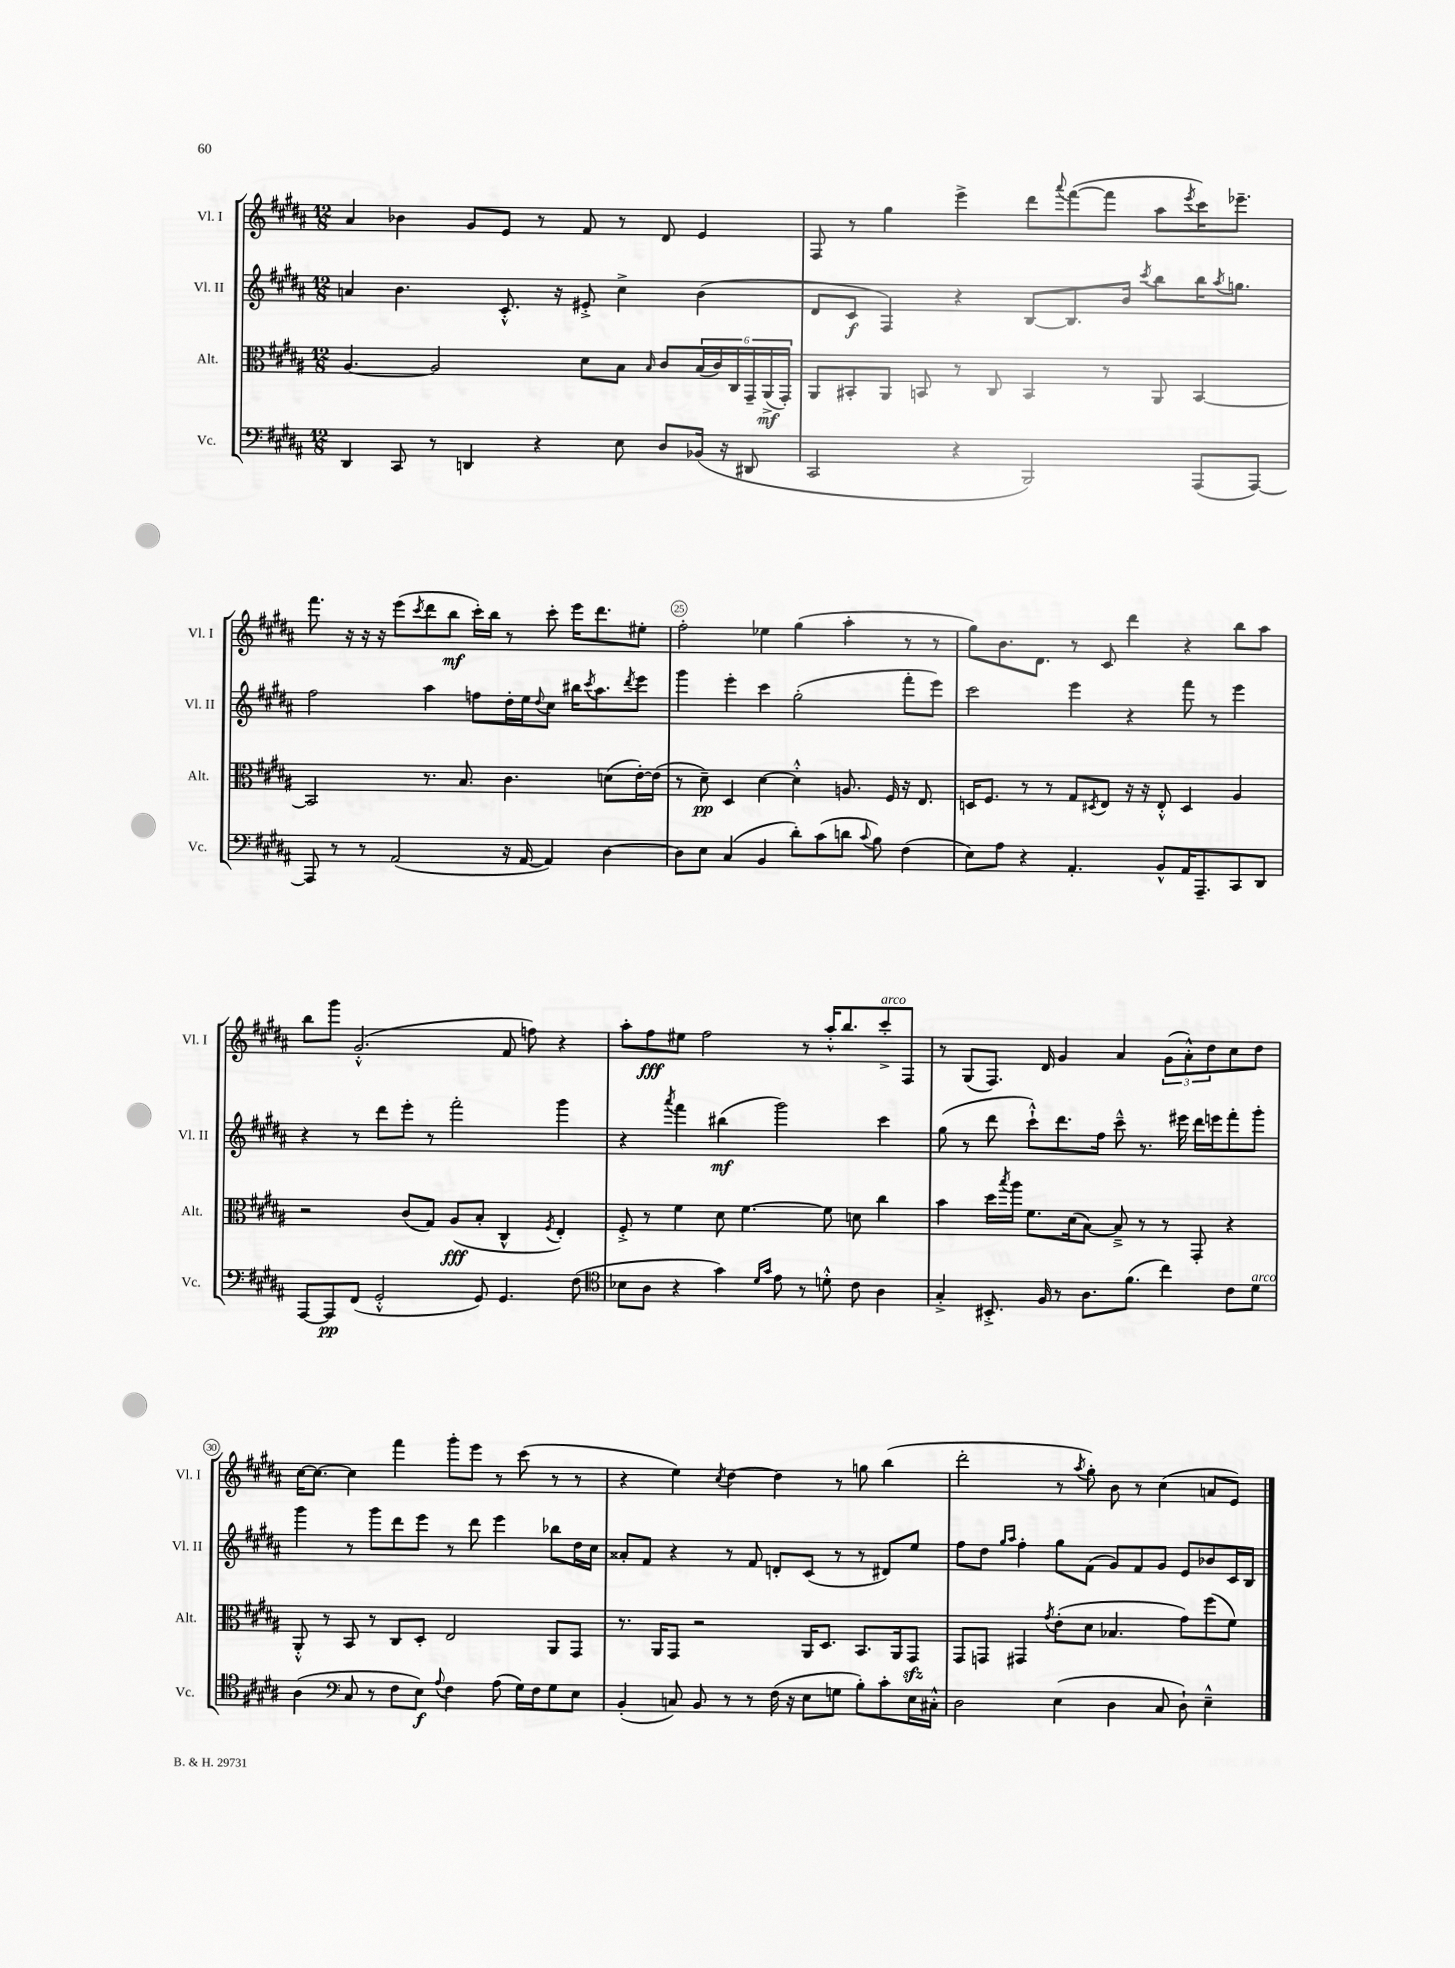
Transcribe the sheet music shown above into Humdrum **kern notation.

**kern	**kern	**kern	**kern
*staff4	*staff3	*staff2	*staff1
*clefF4	*clefC3	*clefG2	*clefG2
*k[f#c#g#d#a#]	*k[f#c#g#d#a#]	*k[f#c#g#d#a#]	*k[f#c#g#d#a#]
*M12/8	*M12/8	*M12/8	*M12/8
4DD#/	[4.A#/	4a/	4a#/
8CC#/	.	4.b\	4b-\
8r	2A#/]	.	.
4DD/	.	.	8g#/L
.	.	8.c#'^^/	8e/J
4r	.	.	8r
.	.	16r	.
.	8d#\L	8e#'^/	8f#/
8E\	8B\J	4cc#^\	8r
.	16qqB/	.	.
8D#/L	8c#/L	.	8d#/
(16BB-/Jk	(24B/L	(4b\	4e/
.	24c#/)	.	.
16r	.	.	.
.	24C#/	.	.
8DD#/	24GG#~/	.	.
.	(24AA#^/	.	.
.	24GG#'/JJ)	.	.
=	=	=	=
2CC#/	8AA#/L	8d#/L	8F#/
.	8BB#'/	8c#/J	8r
.	8AA#/J	4F#/)	4gg#\
.	8BB/	.	.
4r	8r	4r	4eee^\
.	8C#/	.	.
2BBB/)	4BB/	[8B/L	8ddd#\L
.	.	.	8qqaaa#/
.	.	8.B/]	([8fff#\
.	8r	.	8fff#\]J
.	.	16b/Jk	.
.	.	8qccc#/	.
.	8AA#/	8bb\L	8aa#\L
.	.	.	8qeee/
(8AAA#/L	[4BB/	16bb\K	16ccc#\K)
.	.	8qaa#/	.
.	.	8.gg\J	8.eee-~\J
[8AAA#/J)	.	.	.
=	=	=	=
8AAA#/]	2BB/]	2ff#\	8.fff#\
8r	.	.	.
.	.	.	16r
8r	.	.	16r
.	.	.	16r
(2AA#/	.	.	(8eee\L
.	.	.	8qccc#/
.	8.r	4aa#\	8ddd#\
.	.	.	8bb\J
.	8.B/	.	.
.	.	8ff\L	16ccc#'\LL)
.	.	.	16bb\JJ
16r	4.c#\	16dd#'\L	8r
[16AA#/	.	16ee\J	.
.	.	8qqdd#/	.
4AA#/])	.	8cc#\J	8ccc#'\
.	.	16bb#\LK	16eee\LK
.	.	8qccc#/	.
.	.	8.aa#\	8.ddd#\
[4D#\	(8d\L	.	.
.	.	8qddd#/	.
.	[16e'\L)	8eee\J	8ee#'\J
.	(16e\]JJ	.	.
=	=	=	=
8D#\]L	8r	4ggg#\	2ff#'\
8E\J	8d#~\)	.	.
(4C#/	4D#/	4eee'\	.
4BB/	[4d#\	4ccc#\	4ee-\
8d#'\L)	4d#'^^\]	(2gg#'\	(4gg#\
(8c#\	.	.	.
8d\J	8.A/	.	4aa#'\
8qqc#/	.	.	.
8B\)	.	.	.
.	16F#/	.	.
(4F#\	16r	8fff#'\L	8r
.	8.E/	.	.
.	.	8eee\J)	8r
=	=	=	=
8E\L)	16D/LK	2ccc#\	8gg#\L)
.	8.F#/J	.	.
8A#\J	.	.	8.b\
4r	8r	.	.
.	.	.	8.d#\J
.	8r	.	.
4.AA#'/	8G#/L	4eee\	8r
.	8qD#/	.	.
.	8E/J	.	8c#/
.	16r	4r	4ddd#\
.	16r	.	.
8BB^^/L	8E'^^/	.	.
16AA#/K	4D#/	8fff#\	4r
8.AAA#~/	.	.	.
.	.	8r	.
8CC#/	4A#/	4eee\	8bb\L
8DD#/J	.	.	8aa#\J
=	=	=	=
[8AAA#/L	2r	4r	8bb\L
8AAA#/]	.	.	8ggg#\J
(8FF#/J	.	8r	(2.g#'^^/
2GG#'^^/	.	8ddd#\L	.
.	(8c#/L	8eee'\J	.
.	8G#/J)	8r	.
.	(8A#/L	2fff#'\	.
8GG#/)	8B'/J	.	.
4.GG#/	4C#^^/	.	8f#/
.	.	.	8ff\)
.	8qF#/	.	.
.	4E'/)	4ggg#\	4r
(8F#\	.	.	.
=	=	=	=
*clefC4	*	*	*
8B-\L	8F#'^/	4r	8aa#'\L
8A#\J	8r	.	8ff#\
.	.	8qaaa#/	.
4r	4f#\	4fff#\	8ee#\J
.	.	.	2ff#\
4g#\)	8d#\	(4bb#\	.
.	[4.f#\	.	.
16qqd#/LL	.	.	.
16qqg#/JJ	.	.	.
8e\	.	2ggg#\)	.
8r	.	.	8r
8d'^^\	8f#\]	.	16aa#'^^/LK
.	.	.	8.bb/
8c#\	8d\	.	.
4A#\	4cc#\	4ccc#\	8ccc#'^/
.	.	.	8F#/J
=	=	=	=
4G#'^/	4b\	(8gg#\	8r
.	.	8r	(8G#/L
8.BB#'^/	16dd#\LL	8ddd#\	8.F#/J)
.	8qbb/	.	.
.	16aa#\JJ	.	.
.	8.f#\L	8ccc#`^^\L)	.
16F#/	.	.	16d#/
8r	.	8.ddd#\	4g#/
.	(16d#\k	.	.
8.A#\L	[8B\J)	.	.
.	.	16ff#\Jk	.
.	8B~^/]	8ccc#~^^\	4a#/
(8.f#\J	.	.	.
.	8r	8.r	.
4cc#\)	8r	.	(12g#\L
.	.	16eee#\	.
.	.	.	12a#'^^\)
.	8GG#'/	16ddd#\LL	.
.	.	.	12dd#\
.	.	16eee\J	.
8c#\L	4r	8fff#'\	8cc#\
8d#\J	.	8ggg#'\J	8dd#\J
=	=	=	=
(4A#\	8AA#'^^/	4ggg#\	[16cc#\LK
.	.	.	8.cc#\_J
.	8r	.	.
*clefF4	*	*	*
8C#/	8BB/	8r	4cc#\]
8r	8r	8ggg#\L	.
8F#\L	8C#/L	8ddd#\	4fff#\
8E\J)	8D#'/J	8eee\J	.
8qqA#/	.	.	.
4F#\	2E/	8r	8ggg#'\L
.	.	8ddd#\	8eee\J
(8A#\	.	4eee\	8r
16G#\LL)	.	.	(8ccc#\
16F#\J	.	.	.
8G#\	8AA#/L	8bb-\L	8r
8E\J	8GG#/J	16dd#\L	8r
.	.	16cc#\JJ	.
=	=	=	=
(4BB'/	8.r	8a##'/L	4r
.	.	8f#/J	.
.	16AA#/LK	.	.
8C/)	8GG#/J	4r	4ee\)
8BB/	2r	.	.
.	.	.	8qcc#/
8r	.	8r	[4dd#\
8r	.	8f#/	.
(16F#\	.	8d'/L	4dd#\]
16r	.	.	.
8E\L	16AA#/LK	(8c#/J	.
.	8.D#/J	.	.
8G\J	.	8r	8r
8B'\L)	8.BB/L	8r	8gg\
8c#'\	.	8d#/L)	(4bb\
.	16AA#/k	.	.
16E\L	8GG#/J	8ee/J	.
16C#'^^\JJ	.	.	.
=	=	=	=
2D#\	8GG#/L	8ff#\L	2ddd#'\
.	8GG/J	8dd#\J	.
.	.	16qqgg#/LL	.
.	.	16qqaa#/JJ	.
.	4GG#/	4ff#'\	.
.	8qg#/	.	.
(4E\	(8e'\L	8gg#\L	8r
.	.	.	8qaa#/
.	8d#\J	(8f#\J	8gg#'\)
4D#\	4.B-/	8g#/L)	8b\
.	.	8f#/	8r
8C#/	.	8g#/J	(4cc#\
8D#`\)	8g#\L)	8e/L	.
4E~^^\	(8ff#\	8b-/	8a/L
.	8f#\J)	16c#/L	8e/J)
.	.	16B/JJ	.
==	==	==	==
*-	*-	*-	*-
